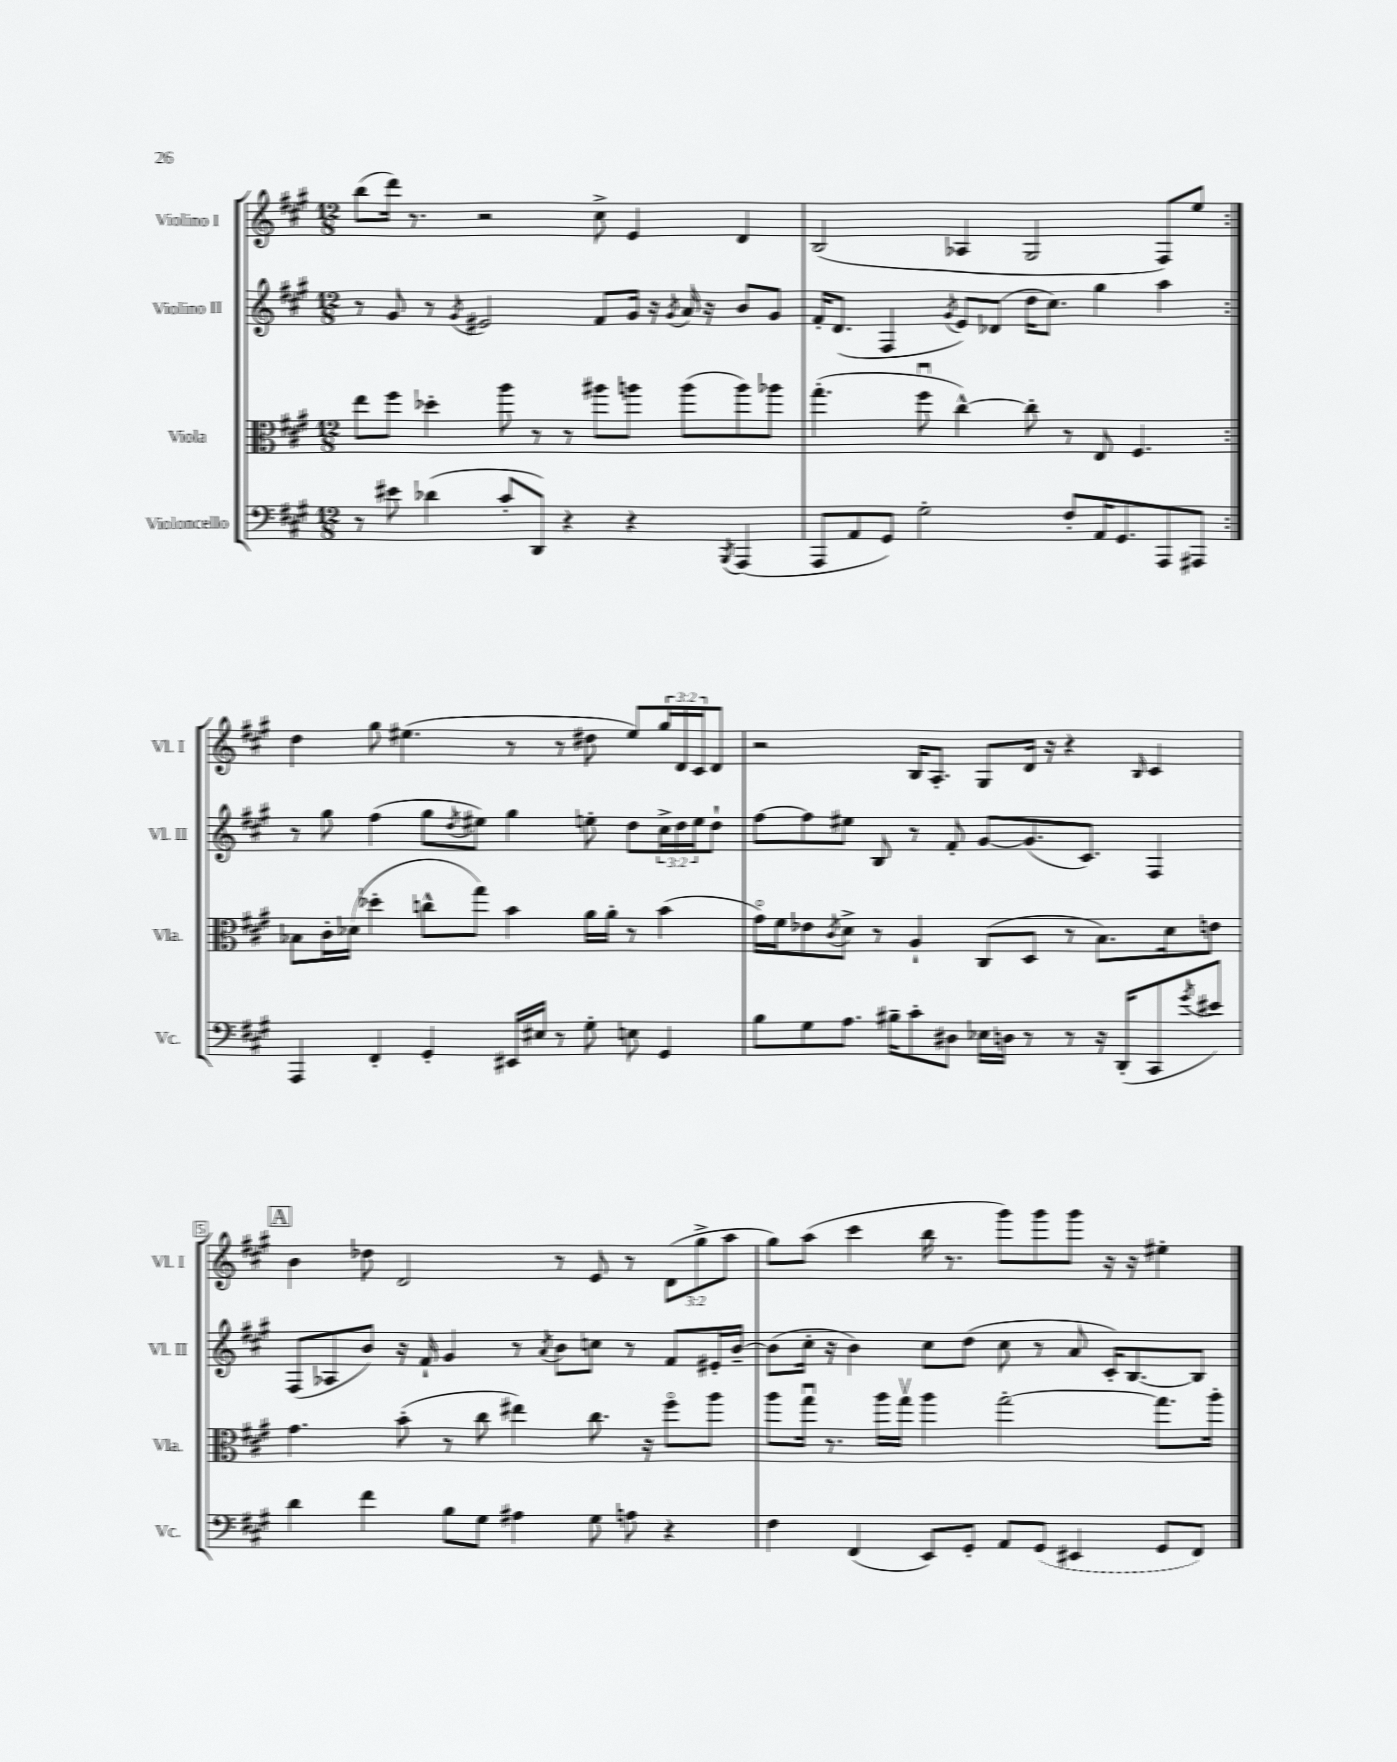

**kern	**kern	**kern	**kern
*staff4	*staff3	*staff2	*staff1
*clefF4	*clefC3	*clefG2	*clefG2
*k[f#c#g#]	*k[f#c#g#]	*k[f#c#g#]	*k[f#c#g#]
*M12/8	*M12/8	*M12/8	*M12/8
8r	8ee	8r	(8bb
8e#	8ff#	8g#	16ddd)
.	.	.	8.r
(4d-	4dd-'	8r	.
.	.	8qg#	.
.	.	2e#	2r
8c#'	8aa	.	.
8DD)	8r	.	.
4r	8r	.	.
.	8aa#	8f#	8cc#^
4r	8aa	16g#	4e
.	.	16r	.
.	.	8qg#	.
.	(8aa	16a	.
.	.	16r	.
8qBBB	.	.	.
(4AAA	8aa)	8b	4d
.	8aa-	8g#	.
=	=	=	=
8AAA	(4.gg#'	16f#'	(2B
.	.	(8.d	.
8AA	.	.	.
8GG#)	.	4F#	.
2G#'	8ff#u	.	.
.	.	8qg#	.
.	[4cc#^^)	8e)	4A-
.	.	(8d-	.
.	8cc#']	16dd	2G#
.	.	8.cc#)	.
8F#'	8r	.	.
16AA	8E	4gg#	.
8.GG#	.	.	.
.	4.F#	.	.
8AAA	.	4aa	8F#)
8AAA#	.	.	8ee
=:|!	=:|!	=:|!	=:|!
4AAA	8B-	8r	4dd
.	16c#'	8gg#	.
.	(16d-	.	.
4FF#'	4dd-'	(4ff#	8gg#
.	.	.	(4.ee#
4GG#'	8cc^^	8gg#	.
.	.	8qdd	.
.	8gg#)	8ee#)	.
16EE#	4b	4gg#	8r
16E#	.	.	.
8r	.	.	8r
8G#'	16a	8ee'	8dd#
.	16a'	.	.
8E	8r	8dd	8ee#)
4GG#	(4b	24cc#^	24gg#
.	.	24dd	24d
.	.	24ee	24c#
.	.	8dd`	8d
=	=	=	=
8B	16g#o)	[8ff#	2r
.	16f#	.	.
8G#	8e-	8ff#]	.
.	8qc#	.	.
8.A	8d^	8ee#	.
.	8r	8B	.
16B#~	.	.	.
8c#'	4A`	8r	16B
.	.	.	8.A'
8D#	.	8f#'	.
16E-	(8C#	[8g#	8G#
16D	.	.	.
8r	8D	(8.g#]	16d
.	.	.	16r
8r	8r	.	4r
.	.	8.c#)	.
16r	8.B)	.	.
(16DD'	.	.	.
.	.	.	16qqB
8CC#	.	4F#	4c#
.	16d	.	.
8qg#	.	.	.
8e#)	8e	.	.
=	=	=	=
4d	4.g#	(8F#	4b
.	.	8A-	.
4f#	.	8b)	8dd-
.	(8b'	16r	2d
.	.	16f#`	.
8B	8r	4g#	.
8G#	8cc#	.	.
4A#	4ee#)	8r	.
.	.	8qa	.
.	.	8b	8r
8G#	8.cc#	8cc	8e
8A	.	8r	8r
.	16r	.	.
4r	8ff#o	8f#	(12d
.	.	.	12gg#^
.	8aa	16e#'	.
.	.	.	12aa
.	.	[16b~	.
=	=	=	=
4F#	8aa	(8b]	8gg#)
.	16gg#u	16cc#'	(8aa
.	8.r	16r	.
(4FF#	.	4b)	4ccc#
.	16aa	.	.
.	16gg#v	.	.
8EE)	4aa	8cc#	16bb
.	.	.	8.r
8GG#'	.	(8dd	.
8AA	[2gg#'	8cc#	8ggg#)
(8GG#	.	8r	8ggg#
4EE#	.	8a	8ggg#
.	.	16c#')	16r
.	.	[8.B	16r
8GG#	8.gg#]	.	4ee#'
8FF#)	.	8B]	.
.	16aa'	.	.
==	==	==	==
*-	*-	*-	*-
